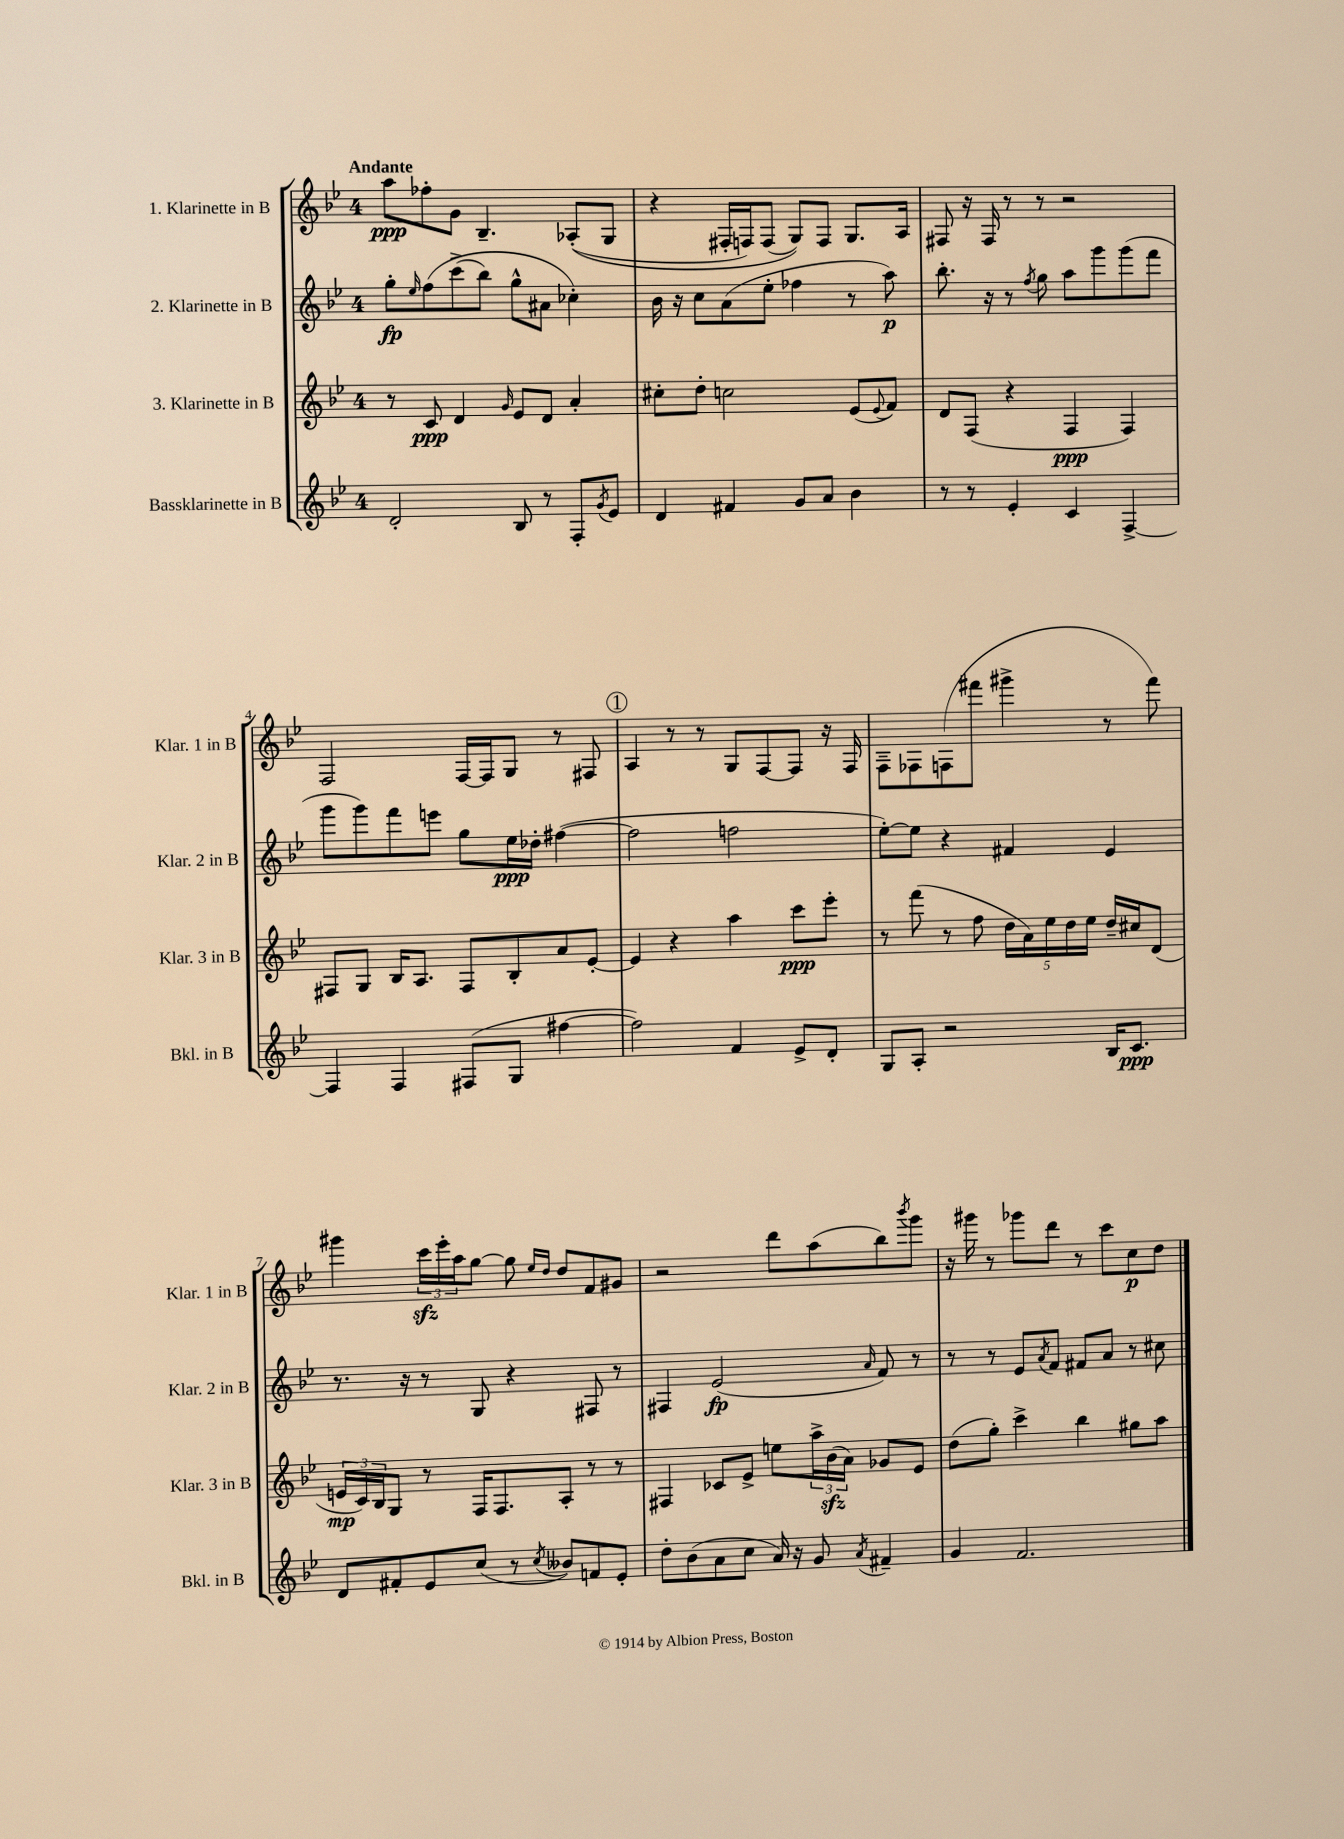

**kern	**kern	**kern	**kern
*staff4	*staff3	*staff2	*staff1
*clefG2	*clefG2	*clefG2	*clefG2
*k[b-e-]	*k[b-e-]	*k[b-e-]	*k[b-e-]
*M4/4	*M4/4	*M4/4	*M4/4
2d'	8r	8gg'	8aa
.	.	16qqee-	.
.	8c	&(8ff	8ff-'
.	4d	(8ccc^	8g
.	.	8bb-)	4.B-~
.	16qqg	.	.
8B-	8e-	8gg^^	.
8r	8d	8a#	.
8F'	4a'	4cc-'&)	&((8A-'
8qg	.	.	.
8e-	.	.	8G
=	=	=	=
4d	8cc#'	16b-	4r
.	.	16r	.
.	8dd'	8cc	.
4f#	2cc	(8a	16F#'
.	.	.	16F)
.	.	8ee-'	(8F
8g	.	4ff-	8G)&)
8a	.	.	8F
4b-	(8e-	8r	8.G
.	8qqe-	.	.
.	8f)	8aa)	.
.	.	.	16A
=	=	=	=
8r	8d	8.bb-'	8F#
8r	(8F	.	16r
.	.	16r	16F#
4e-'	4r	8r	8r
.	.	8qff	.
.	.	8gg	8r
4c	4F	8aa	2r
.	.	8ggg	.
[4F^	4F)	(8ggg	.
.	.	8fff	.
=	=	=	=
4F]	8F#	8ggg	2F
.	8G	8ggg)	.
4F	16B-	8fff	.
.	8.A	.	.
.	.	8eee	.
(8F#	8F#	8gg	[16F
.	.	.	16F]
8G	8B-'	16ee-	8G
.	.	16dd-'	.
[4ff#	8a	([4ff#	8r
.	[8e-'	.	8F#
=	=	=	=
2ff#])	4e-]	2ff#]	4A
.	4r	.	8r
.	.	.	8r
4f	4aa	2ff	8G
.	.	.	[8F
8e-^	8ccc	.	8F]
8d'	8eee-'	.	16r
.	.	.	16F
=	=	=	=
8G	8r	[8ee-')	8F~
8A'	(8fff	8ee-]	8F-
2r	8r	4r	(8F
.	8ff	.	8fff#
.	20dd	4f#	4ggg#^
.	20a)	.	.
.	20ee-	.	.
.	20dd	.	.
.	20ee-	.	.
16B-	16dd~	4e-	8r
8.c	16cc#	.	.
.	(8d	.	8fff#)
=	=	=	=
8d	24e	8.r	4ggg#
.	24c)	.	.
.	24B-	.	.
8f#'	8G	.	.
.	.	16r	.
8e-	8r	8r	24ccc
.	.	.	24eee-'
.	.	.	24aa
(8cc	16F	8G	[8gg
.	8.F	.	.
8r	.	4r	8gg]
.	.	.	16qqee-
8qcc	.	.	16qqdd
8b--)	8A'	.	8dd
8f	8r	8F#	8f
8e-'	8r	8r	8g#
=	=	=	=
8dd'	4F#	4F#	2r
(8b-	.	.	.
8a	8c-	(2e-	.
8cc	8e-^	.	.
16a)	8ee	.	8ddd
16r	.	.	.
8g	24aa^	.	(8aa
.	(24b-	.	.
.	24a)	.	.
8qa	.	16qqa	.
4f#~	8g-	8f)	8bb-)
.	.	.	8qbbb-
.	8e-	8r	8ggg
=	=	=	=
4g	(8dd	8r	16r
.	.	.	16ggg#
.	8gg')	8r	8r
2.f	4ccc^	8e-	8ggg-
.	.	8qa	.
.	.	8f	8ddd
.	4bb-	8f#	8r
.	.	8a	8ccc
.	8gg#	8r	8cc
.	8aa	8cc#	8dd
==	==	==	==
*-	*-	*-	*-
